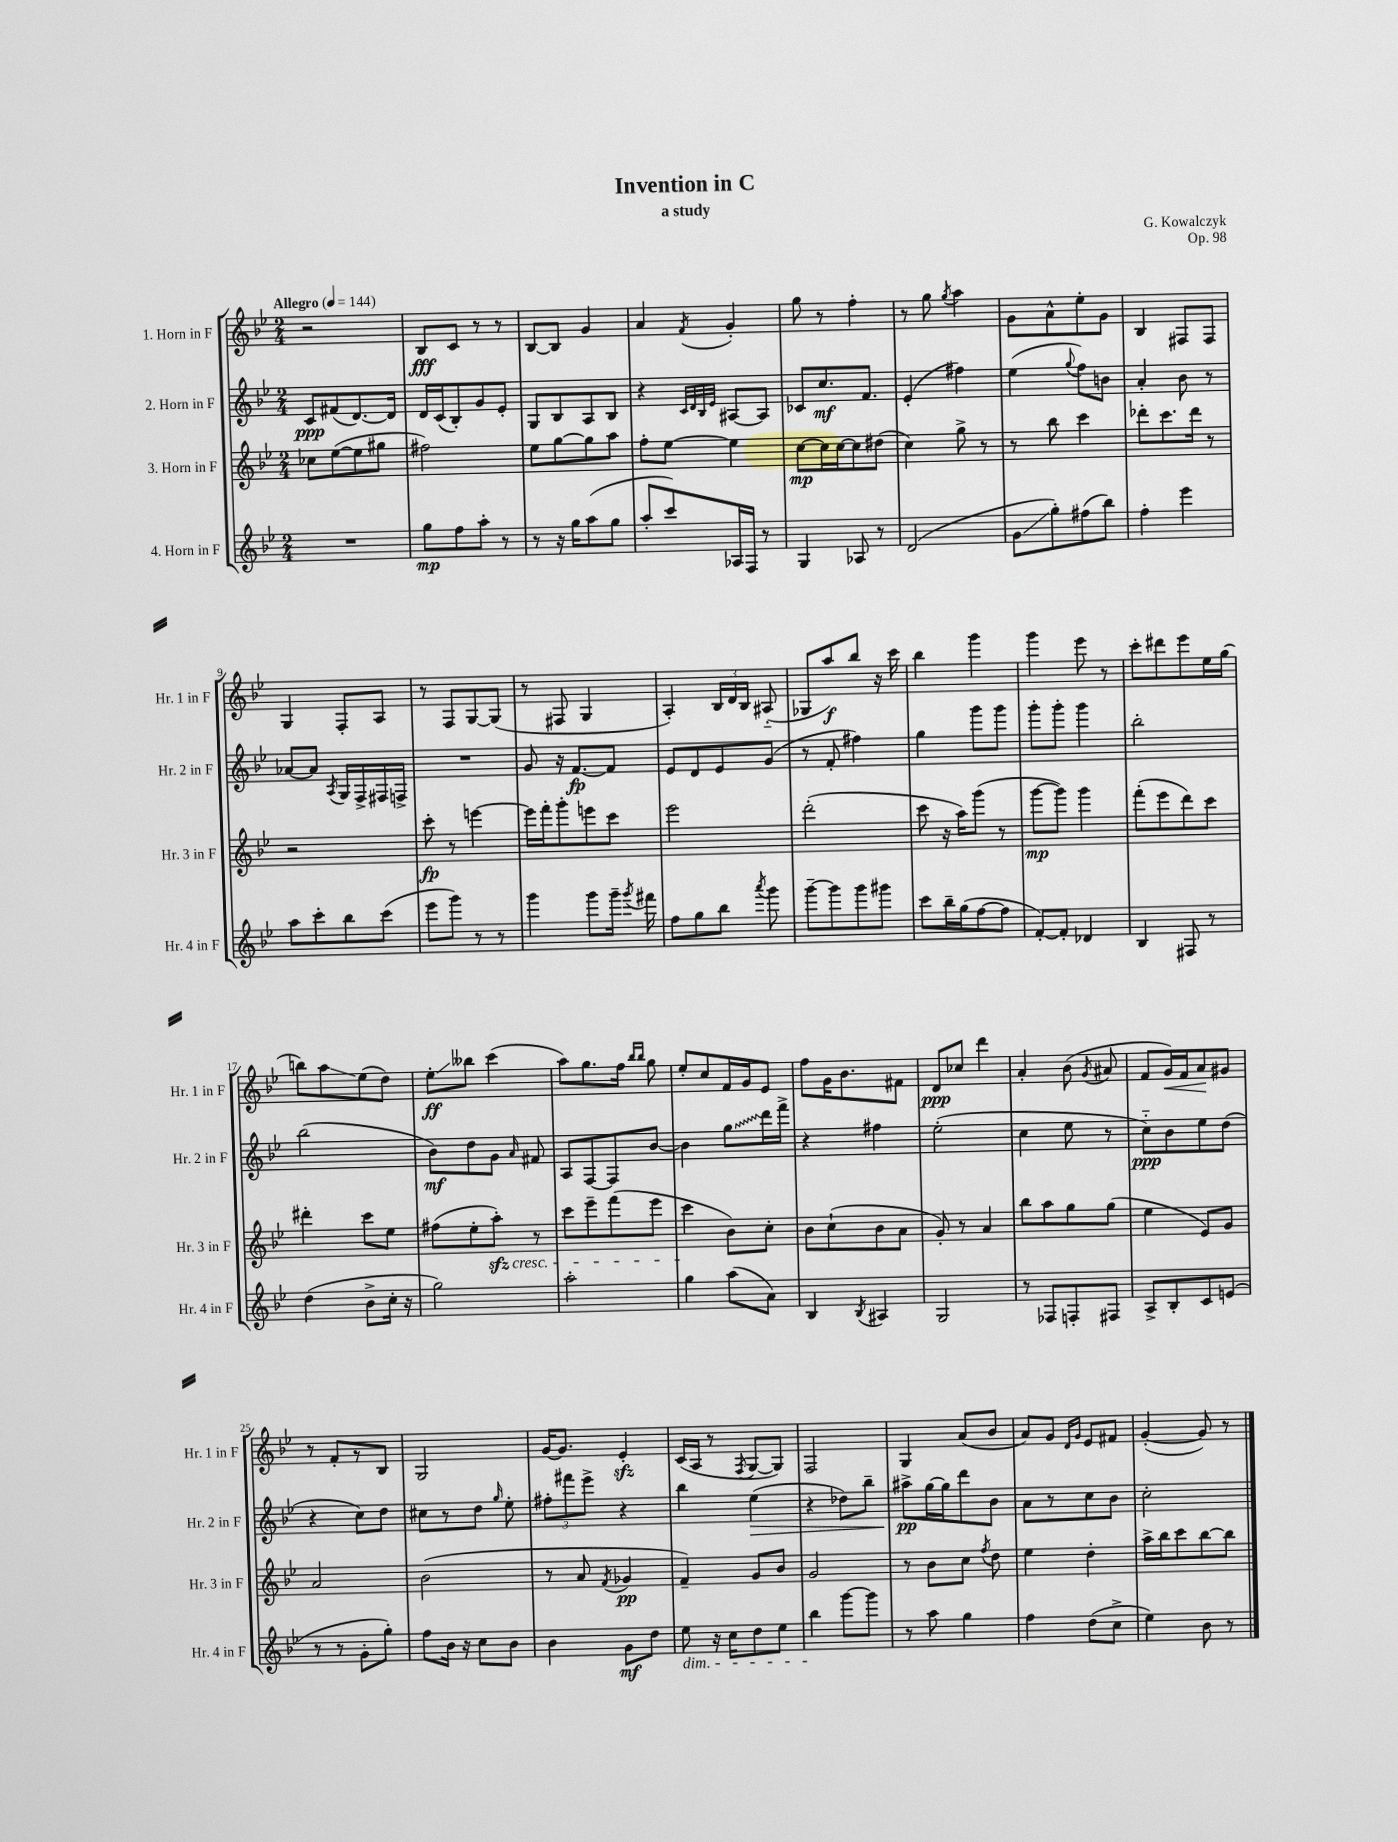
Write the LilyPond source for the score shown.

\header { title = "Invention in C" composer = "G. Kowalczyk" subtitle = "a study" opus = "Op. 98" }
<<
\new StaffGroup <<
\new Staff = "s0" \with { instrumentName = "1. Horn in F" shortInstrumentName = "Hr. 1 in F" } {
    \clef treble \key bes \major \numericTimeSignature \time 2/4 \tempo "Allegro" 4 = 144
    \autoBeamOff r2 |
    bes8[\fff c'8] r8 r8 |
    bes8[~ bes8] g'4 |
    a'4 \acciaccatura { f'8 } g'4-. |
    g''8 r8 f''4-. |
    r8 g''8 \acciaccatura { g''8 } a''4 |
    g'8[ a'8-^ ees''8-. g'8] |
    bes4 fis8[ fis8] |
    g4 f8[-. a8] |
    r8 f8[ g8~ g8]( |
    r8 fis8 g4 |
    a4-.) \tuplet 3/2 { bes16[ d'16 bes16] } ais8-_( |
    ges8[ a''8\f) bes''8] r16 c'''16 |
    bes''4 g'''4 |
    g'''4 ees'''8 r8 |
    c'''8[-. dis'''8 ees'''8 ees''16 g''16]( |
    b''8[) a''8\glissando ees''8( d''8]) |
    ees''8[-.\glissando\ff beses''8] c'''4( |
    a''8[) g''8. f''16] \grace { bes''16[ bes''16] } g''8 |
    ees''8[-. c''8 f'16 g'16 ees'8] |
    f''8[ g'16 bes'8. fis'8] |
    d'8[\ppp ces''8] d'''4 |
    a'4-. bes'8( \acciaccatura { g'8 } ais'8 |
    f'8[ g'16\<) f'16 a'8\! gis'8] |
    r8 f'8[-. r8 bes8] |
    g2 |
    g'16[~ g'8.] ees'4-.\sfz |
    c'16[( a16] r8 \acciaccatura { f8 } g8[~ g8]) |
    f2 |
    g4 a'8[( bes'8] |
    a'8[) g'8] \grace { d'16[ g'16] } ees'8[ fis'8] |
    g'4~-.( g'8) r8 \bar "|." |
}
\new Staff = "s1" \with { instrumentName = "2. Horn in F" shortInstrumentName = "Hr. 2 in F" } {
    \clef treble \key bes \major \numericTimeSignature \time 2/4
    \autoBeamOff c'8[\ppp fis'8( d'8.~) d'16] |
    d'16[ c'16( bes8-.) g'8 ees'8]-. |
    g8[ bes8 a8 bes8] |
    r4 \grace { c'32[ d'32 bes32 ees'32] } ais8[~ ais8] |
    ces'8[ c''8.\mf f'8.] |
    ees'4-.( fis''4) |
    ees''4( \appoggiatura { g''8 } f''8[) b'8] |
    a'4-. bes'8 r8 |
    aes'8[~ aes'8] \acciaccatura { a8 } g16[ f16-> fis16 f16]-> |
    R2 |
    g'8 r16 f'8.[~\fp f'8] |
    ees'8[ d'8 ees'8 g'8]( |
    r8 f'8-. fis''4) |
    g''4 g'''8[ g'''8] |
    g'''8[-. g'''8]-. g'''4 |
    bes''2-. |
    bes''2( |
    bes'8[\mf) d''8 g'8] \grace { a'16 } fis'8 |
    a8[ f8~ f8 bes'8]~ |
    bes'4 \once \override Glissando.style = #'zigzag g''8[\glissando d'''16 f'''16]-> |
    r4 fis''4 |
    ees''2-.( |
    c''4 ees''8 r8 |
    c''8[-_\ppp) bes'8 ees''8 d''8]( |
    r4 c''8[) d''8] |
    cis''8[ r8 d''8] \grace { g''16 } ees''8-. |
    \tuplet 3/2 { fis''8[-. fis'''8 ees'''8]-> } r4 |
    bes''4 ees''4\>( |
    r4 des''8[) bes''8]-- |
    ais''8[->\pp\! g''16~ g''16 d'''8 bes'8] |
    a'8[ r8 c''8 bes'8] |
    c''2-. \bar "|." |
}
\new Staff = "s2" \with { instrumentName = "3. Horn in F" shortInstrumentName = "Hr. 3 in F" } {
    \clef treble \key bes \major \numericTimeSignature \time 2/4
    \autoBeamOff ces''8[ ees''8~( ees''8 gis''8] |
    fis''2) |
    ees''8[ g''8~ g''8 a''8] |
    f''8[-. ees''8]~ ees''4 |
    c''8[~\mp c''16 c''16~ c''8 dis''8]( |
    c''4) g''8-> r8 |
    r8 bes''8 c'''4 |
    des'''8[-. c'''8. des'''16] r8 |
    r2 |
    c'''8-.\fp r8 e'''4~ |
    e'''16[ f'''16-. g'''8-. e'''8 c'''8] |
    ees'''2 |
    d'''2-.( |
    c'''8 r16 a''16[) g'''8]( r8 |
    g'''8[~\mp g'''8]) g'''4 |
    f'''8[-.( ees'''8 d'''8) c'''8] |
    dis'''4-. c'''8[ ees''8] |
    fis''8[( ees''8-. a''8]-.\sfz\cresc) r8 |
    c'''8[ ees'''8-- f'''8( ees'''8] |
    c'''4\! bes'8[) c''8]-. |
    bes'8[ c''8-!( bes'8 a'8] |
    g'8-.) r8 a'4 |
    bes''8[ a''8 g''8 g''8]( |
    ees''4 ees'8[) g'8] |
    a'2 |
    bes'2( |
    r8 a'8 \acciaccatura { f'8 } ges'4\pp |
    f'4--) g'8[ bes'8] |
    g'2 |
    r8 bes'8[ c''8] \acciaccatura { f''8 } d''8 |
    ees''4 d''4-. |
    a''16[-> bes''16 c'''8 bes''8~ bes''8] \bar "|." |
}
\new Staff = "s3" \with { instrumentName = "4. Horn in F" shortInstrumentName = "Hr. 4 in F" } {
    \clef treble \key bes \major \numericTimeSignature \time 2/4
    \autoBeamOff R2 |
    g''8[\mp f''8 a''8]-. r8 |
    r8 r16 g''16[ a''8( g''8] |
    a''8[-. c'''8) aes16 f16] r8 |
    g4 aes8 r8 |
    d'2( |
    g'8[\glissando g''8-.) fis''8( bes''8]) |
    f''4-. ees'''4 |
    a''8[ c'''8-. bes''8 c'''8]( |
    ees'''8[ g'''8]) r8 r8 |
    g'''4 g'''8[ g'''16]-- \acciaccatura { g'''8 } fis'''16 |
    f''8[ g''8 bes''8] \acciaccatura { a'''8 } g'''8 |
    g'''8[~-- g'''8 g'''8 gis'''8] |
    c'''8[ bes''16-- g''16( f''8~ f''8] |
    f'8[~-.) f'8]-. des'4 |
    bes4 fis8 r8 |
    d''4( bes'8[-> c''16]-. r16 |
    g''2) |
    a''2-. |
    g''4 a''8[( a'8]) |
    bes4 \acciaccatura { bes8 } ais4 |
    g2 |
    r8 fes8[ f8-. fis8] |
    a8[-> bes8-. c'8 e'8]( |
    r8 r8 g'8[-. g''8]-.) |
    f''8[ bes'16] r16 c''8[ bes'8] |
    bes'4 g'8[\mf d''8] |
    ees''8\dim r16 c''16[ d''8 ees''8] |
    bes''4\! g'''8[~ g'''8] |
    r8 a''8 g''4 |
    f''4 d''8[( c''8]-> |
    ees''4) bes'8 r8 \bar "|." |
}
>>
>>
